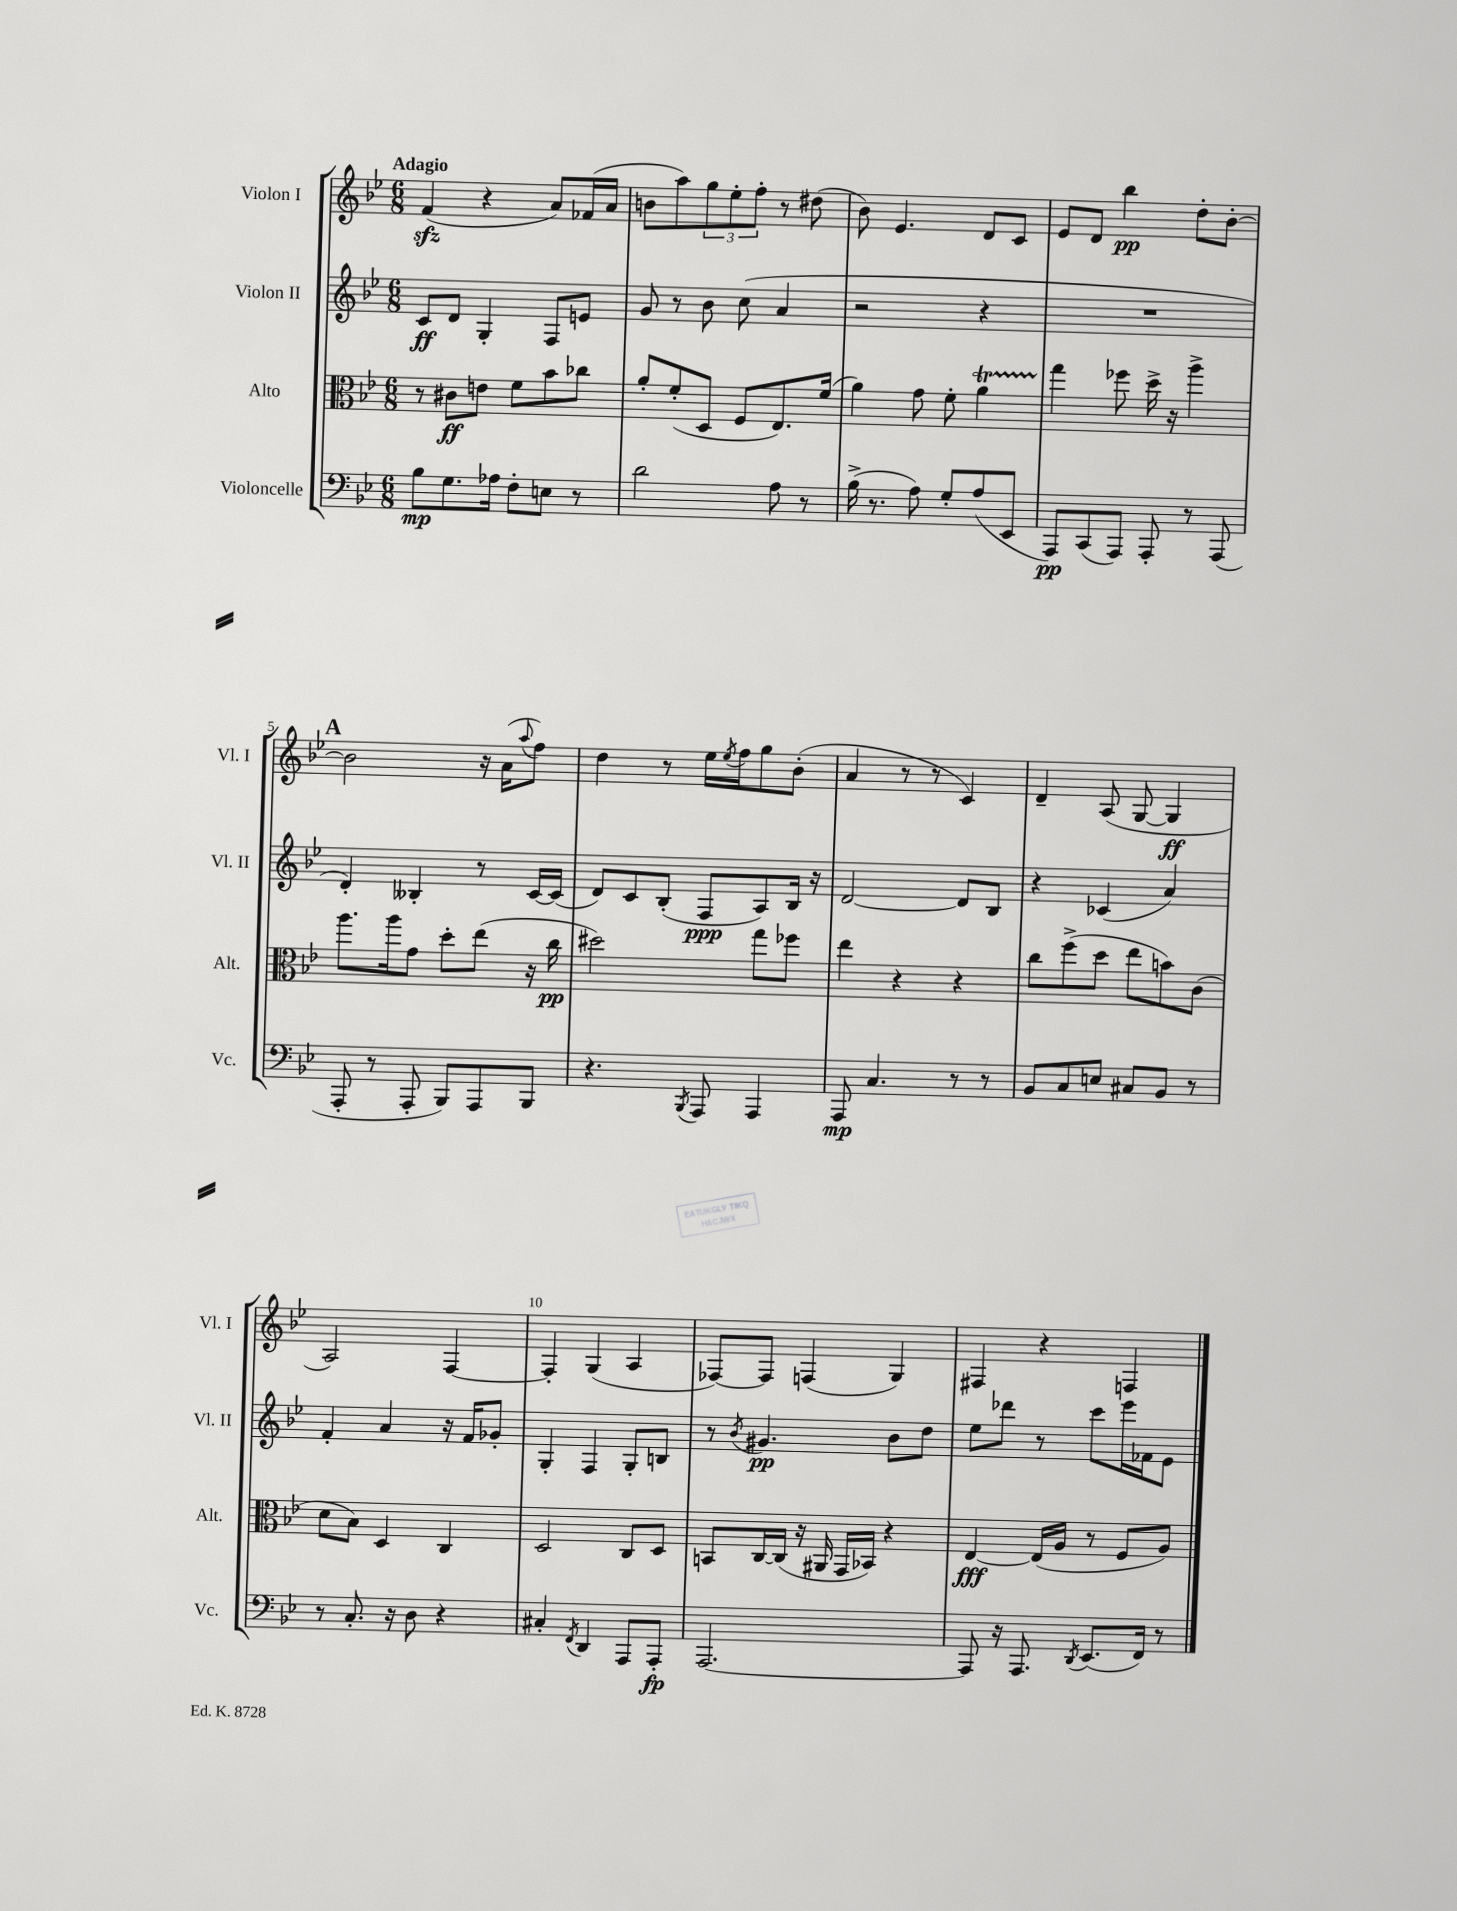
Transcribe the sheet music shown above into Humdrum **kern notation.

**kern	**kern	**kern	**kern
*staff4	*staff3	*staff2	*staff1
*clefF4	*clefC3	*clefG2	*clefG2
*k[b-e-]	*k[b-e-]	*k[b-e-]	*k[b-e-]
*M6/8	*M6/8	*M6/8	*M6/8
8B-	8r	8c	(4f
8.G	8c#	8d	.
.	8e	4G'	4r
16A-	.	.	.
8F'	8f	.	.
8E	8b-	8F	8a)
8r	8cc-	8e	(16f-
.	.	.	16a
=	=	=	=
2d	8a'	8g	8b
.	(8f'	8r	8aa)
.	8D	8b-	12gg
.	.	.	12ee-'
.	8F	(8cc	.
.	.	.	12ff'
8A	8.E-)	4a	8r
8r	.	.	(8dd#
.	(16f	.	.
=	=	=	=
(16B-^	4a)	2r	8b-)
8.r	.	.	.
.	.	.	4.e-
8A)	8g	.	.
8G'	8f'	.	.
(8A	4a	4r	8d
8EE-	.	.	8c
=	=	=	=
8AAA)	4gg	2.r	8e-
(8CC	.	.	8d
8AAA)	8ff-	.	4bb-
8AAA'	16dd^	.	.
.	16r	.	.
8r	4aa^	.	8dd'
(8AAA	.	.	[8b-'
=	=	=	=
8AAA'	8.aa	4d')	2b-]
8r	.	.	.
.	16aa	.	.
8AAA'	8g	4B--'	.
8BBB-)	8dd'	.	.
8AAA	(8ee-	8r	16r
.	.	.	(16a
.	.	.	8qqaa
8BBB-	16r	[16c	8ff)
.	16cc	(16c]	.
=	=	=	=
4.r	2dd#)	8d)	4dd
.	.	8c	.
.	.	(8B-'	8r
8qBBB-	.	.	.
8AAA	.	8F	16ee-
.	.	.	8qee-
.	.	.	16ff
4AAA	8gg	8A)	8gg
.	8ff-	16B-	(8b-'
.	.	16r	.
=	=	=	=
8AAA	4ee-	[2d	4a
4.C	.	.	.
.	4r	.	8r
.	.	.	8r
8r	4r	8d]	4c)
8r	.	8B-	.
=	=	=	=
8BB-	8cc	4r	4d~
8C	(8ff^	.	.
8E	8dd	(4c-	(8A
8C#	8ee-	.	[8G
8BB-	8b)	4a)	4G]
8r	(8c	.	.
=	=	=	=
8r	8d	4f'	2A)
8.C'	8B-)	.	.
.	4D	4a	.
16r	.	.	.
8D	.	.	.
4r	4C	16r	[4F
.	.	16f	.
.	.	8g-'	.
=	=	=	=
4C#'	2D	4G'	4F']
8qFF	.	.	.
4DD	.	4F	(4G
8AAA	8C	8G'	4A
8AAA'	8D	8B	.
=	=	=	=
[2.AAA	8BB	8r	[8F-)
.	.	8qb-	.
.	[16C	4.g#	8F-]
.	(16C]	.	.
.	16r	.	(4F
.	16AA#	.	.
.	16GG	.	.
.	16BB-)	.	.
.	4r	8b-	4G)
.	.	8dd	.
=	=	=	=
8AAA]	[4E-	8ee-	4F#
16r	.	8ddd-	.
8.AAA	.	.	.
.	(16E-]	8r	4r
.	16A	.	.
8qDD	.	.	.
(8.EE-	8r	8ccc	.
.	8F	16eee-	4F
16FF)	.	16f-	.
8r	8A)	8e-	.
==	==	==	==
*-	*-	*-	*-
